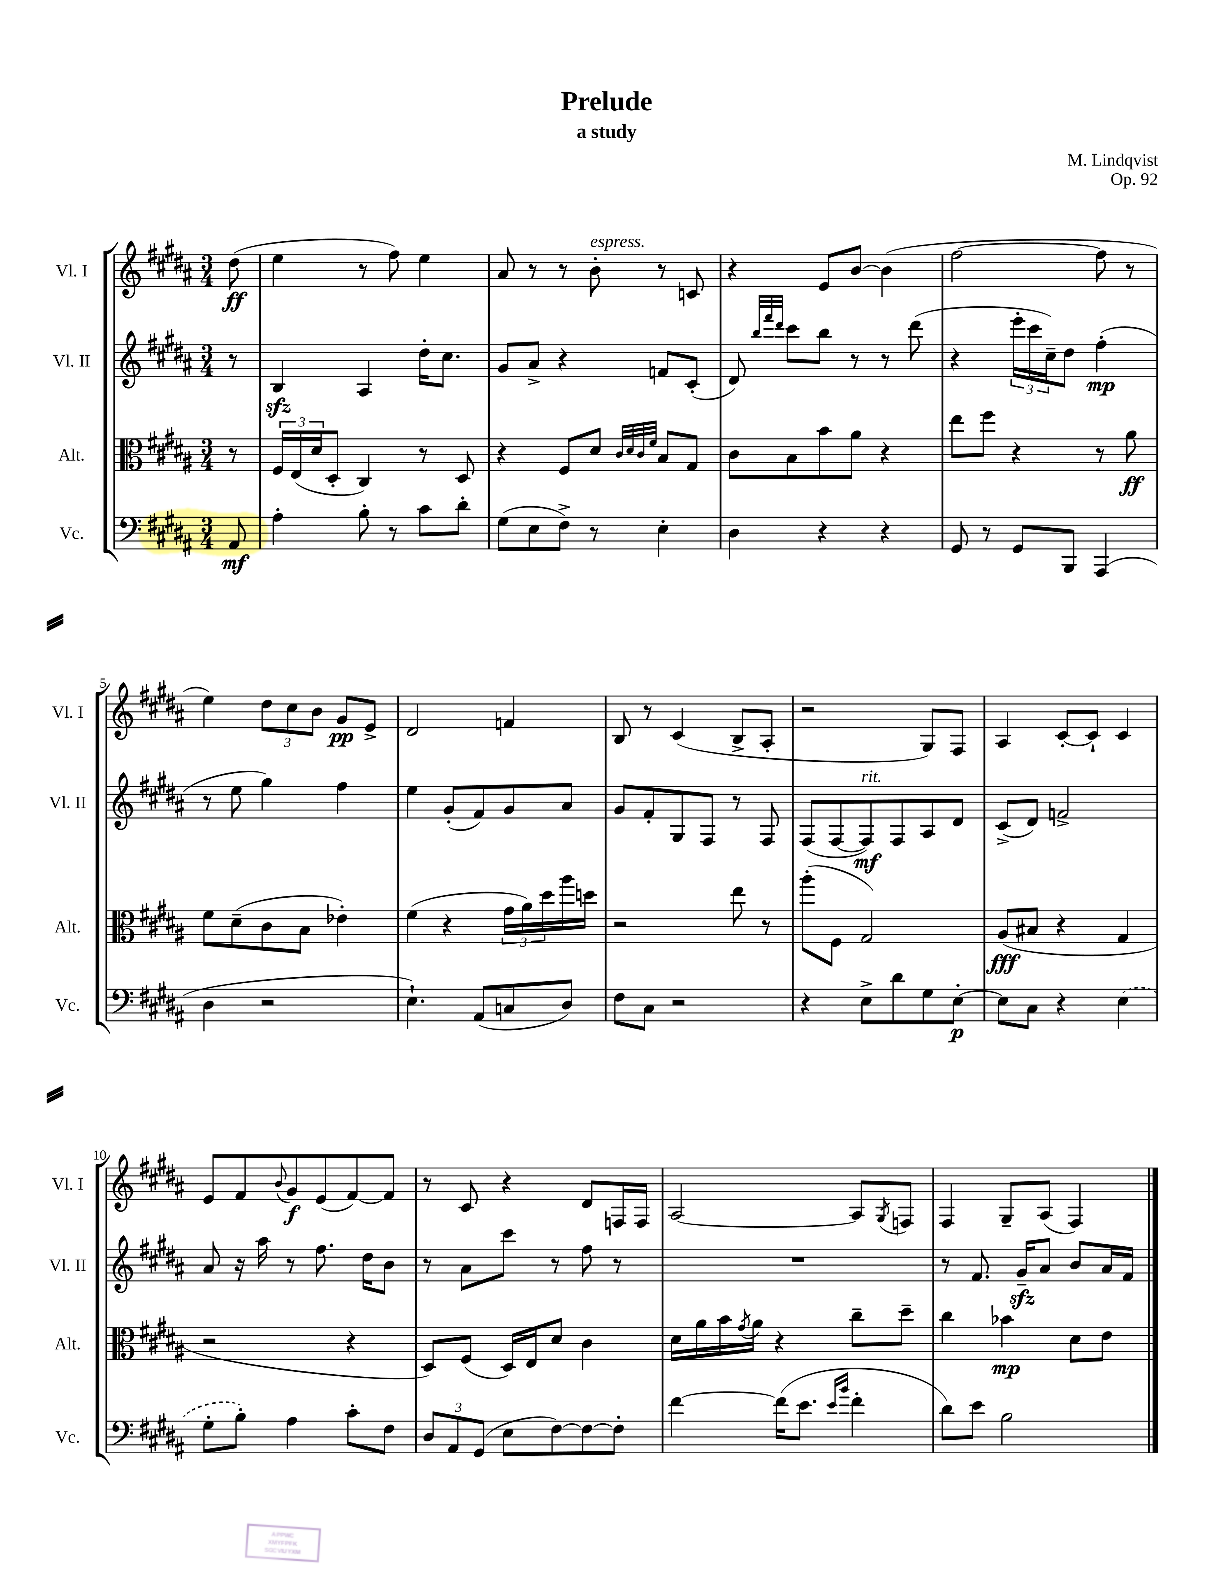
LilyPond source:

\header { title = "Prelude" composer = "M. Lindqvist" subtitle = "a study" opus = "Op. 92" }
<<
\new StaffGroup <<
\new Staff = "s0" \with { instrumentName = "Vl. I" shortInstrumentName = "Vl. I" } {
    \clef treble \key b \major \numericTimeSignature \time 3/4 \partial 8
    dis''8\ff( |
    e''4 r8 fis''8) e''4 |
    ais'8 r8 r8 b'8-.^\markup { \italic "espress." } r8 c'8 |
    r4 e'8 b'8~ b'4( |
    fis''2~ fis''8 r8 |
    e''4) \tuplet 3/2 { dis''8 cis''8 b'8 } gis'8\pp e'8-> |
    dis'2 f'4 |
    b8 r8 cis'4( b8-> ais8-. |
    r2 gis8) fis8 |
    ais4 cis'8~-. cis'8-! cis'4 |
    e'8 fis'8 \appoggiatura { b'8 } gis'8\f e'8( fis'8~) fis'8 |
    r8 cis'8 r4 dis'8 f16 f16 |
    ais2~ ais8 \acciaccatura { gis8 } f8 |
    fis4 gis8-- ais8( fis4) \bar "|." |
}
\new Staff = "s1" \with { instrumentName = "Vl. II" shortInstrumentName = "Vl. II" } {
    \clef treble \key b \major \numericTimeSignature \time 3/4 \partial 8
    r8 |
    b4\sfz ais4 dis''16-. cis''8. |
    gis'8 ais'8-> r4 f'8 cis'8-.( |
    dis'8) \grace { b''32 fis'''32 dis'''32 } cis'''8 b''8 r8 r8 dis'''8( |
    r4 \tuplet 3/2 { e'''16-. cis'''16 cis''16--) } dis''8 fis''4-.\mp( |
    r8 e''8 gis''4) fis''4 |
    e''4 gis'8-.( fis'8) gis'8 ais'8 |
    gis'8 fis'8-. gis8 fis8 r8 fis8 |
    fis8( fis8~ fis8\mf^\markup { \italic "rit." }) fis8 ais8 dis'8 |
    cis'8->( dis'8) f'2-> |
    ais'8 r16 ais''16 r8 fis''8. dis''16 b'8 |
    r8 ais'8 cis'''8 r8 fis''8 r8 |
    R2. |
    r8 fis'8. gis'16--\sfz ais'8 b'8 ais'16 fis'16 \bar "|." |
}
\new Staff = "s2" \with { instrumentName = "Alt." shortInstrumentName = "Alt." } {
    \clef alto \key b \major \numericTimeSignature \time 3/4 \partial 8
    r8 |
    \tuplet 3/2 { fis16 e16( dis'16 } dis8-. cis4) r8 dis8 |
    r4 fis8 dis'8 \grace { cis'32 dis'32 cis'32 fis'32 } b8 gis8 |
    cis'8 b8 b'8 ais'8 r4 |
    e''8 fis''8 r4 r8 ais'8\ff |
    fis'8 dis'8--( cis'8 b8 ees'4-.) |
    fis'4( r4 \tuplet 3/2 { gis'16 ais'16) dis''16 } ais''16 d''16 |
    r2 e''8 r8 |
    ais''8-.( fis8 gis2) |
    ais8\fff( bis8 r4 gis4 |
    r2 r4 |
    dis8) fis8( dis16) e16 dis'8 cis'4 |
    dis'16 ais'16 b'16 \acciaccatura { gis'8 } ais'16 r4 cis''8-- dis''8-- |
    cis''4 bes'4\mp dis'8 e'8 \bar "|." |
}
\new Staff = "s3" \with { instrumentName = "Vc." shortInstrumentName = "Vc." } {
    \clef bass \key b \major \numericTimeSignature \time 3/4 \partial 8
    ais,8\mf |
    ais4-. b8-. r8 cis'8 dis'8-. |
    gis8( e8 fis8->) r8 e4-. |
    dis4 r4 r4 |
    gis,8 r8 gis,8 b,,8 ais,,4( |
    dis4 r2 |
    e4.-!) ais,8( c8 dis8) |
    fis8 cis8 r2 |
    r4 e8-> dis'8 gis8 e8~-.\p |
    e8 cis8 r4 \once \slurDashed e4( |
    gis8-. b8-.) ais4 cis'8-. fis8 |
    \tuplet 3/2 { dis8 ais,8 gis,8( } e8 fis8~) fis8~ fis8-. |
    fis'4~ fis'16( e'8. \grace { e'16 b'16 } fis'4-. |
    dis'8) e'8 b2 \bar "|." |
}
>>
>>
